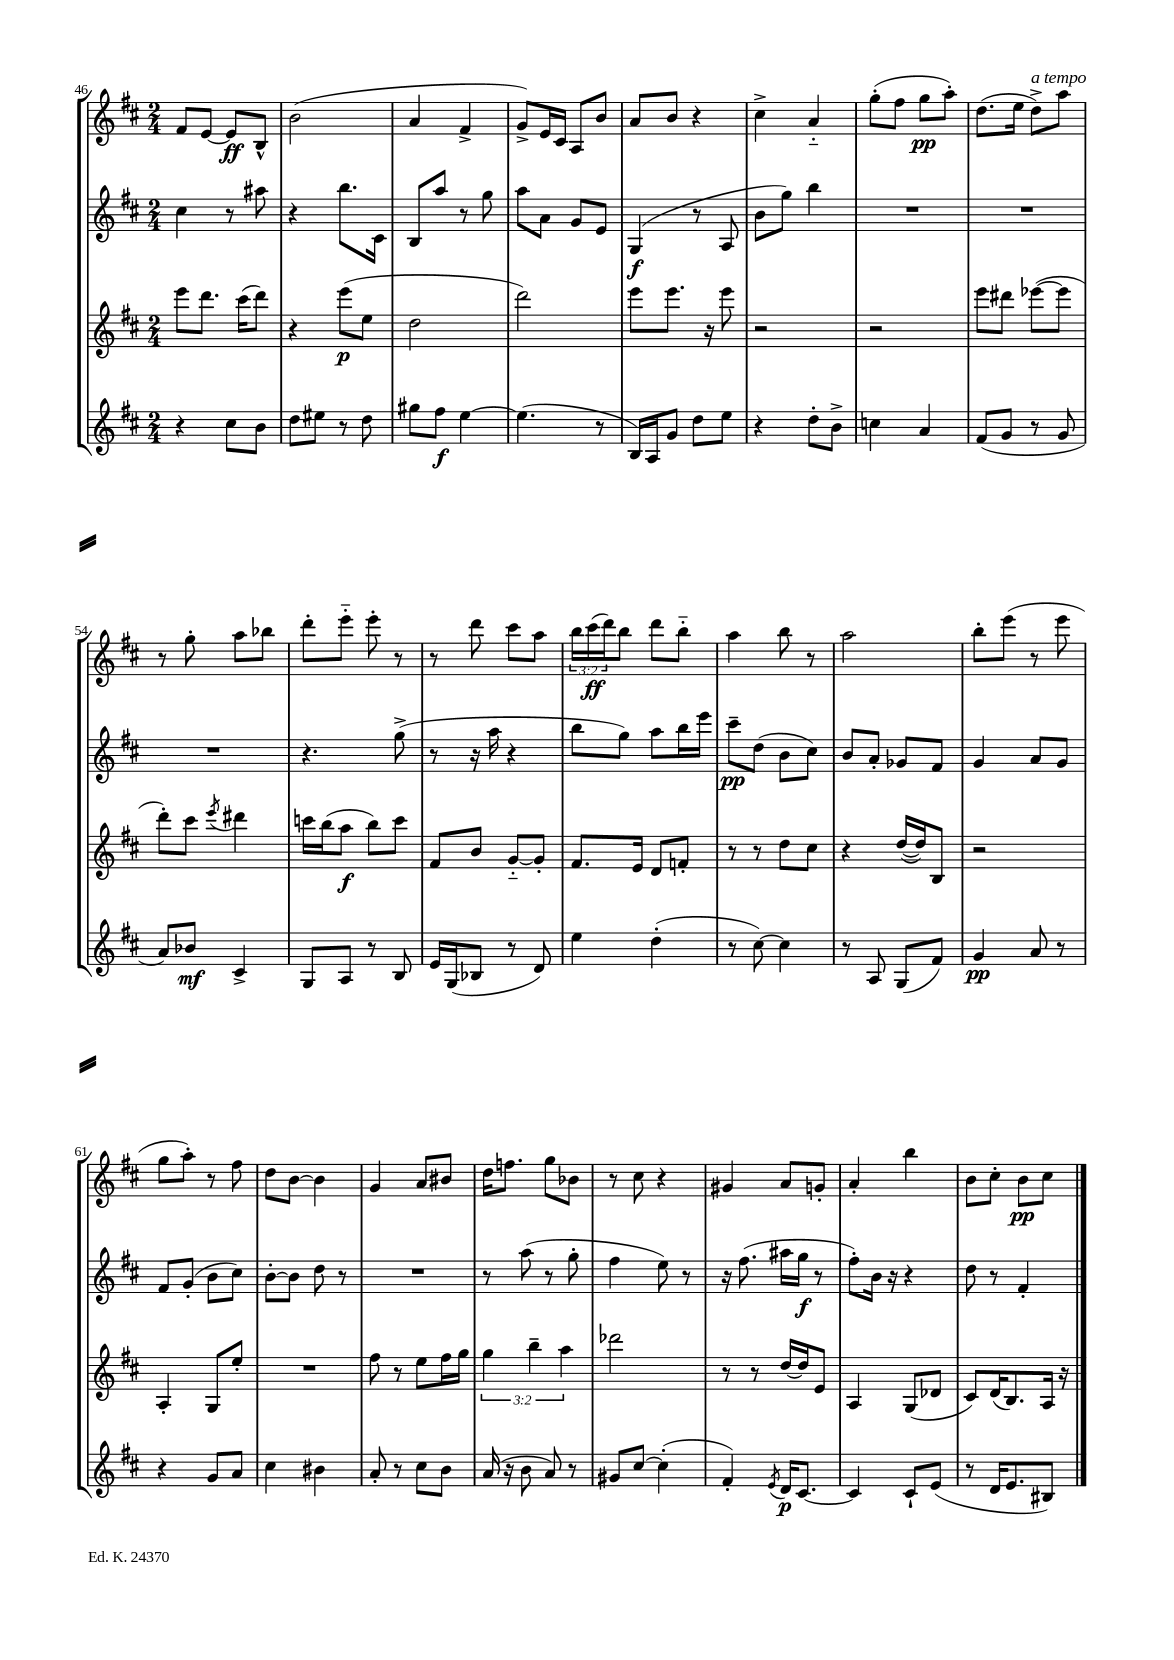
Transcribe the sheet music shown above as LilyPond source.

<<
\new StaffGroup <<
\new Staff = "s0" {
    \clef treble \key d \major \numericTimeSignature \time 2/4 \override Staff.TupletNumber.text = #tuplet-number::calc-fraction-text
    fis'8 e'8~ e'8\ff b8-^ |
    b'2( |
    a'4 fis'4-> |
    g'8->) e'16 cis'16 a8 b'8 |
    a'8 b'8 r4 |
    cis''4-> a'4-_ |
    g''8-.( fis''8 g''8\pp a''8-.) |
    d''8.( e''16 d''8->^\markup { \italic "a tempo" }) a''8 |
    r8 g''8-. a''8 bes''8 |
    d'''8-. e'''8-_ e'''8-. r8 |
    r8 d'''8 cis'''8 a''8 |
    \tuplet 3/2 { b''16 cis'''16\ff( d'''16) } b''8 d'''8 b''8-_ |
    a''4 b''8 r8 |
    a''2 |
    b''8-. e'''8( r8 e'''8 |
    g''8 a''8-.) r8 fis''8 |
    d''8 b'8~ b'4 |
    g'4 a'8 bis'8 |
    d''16 f''8. g''8 bes'8 |
    r8 cis''8 r4 |
    gis'4 a'8 g'8-. |
    a'4-. b''4 |
    b'8 cis''8-. b'8\pp cis''8 \bar "|." |
}
\new Staff = "s1" {
    \clef treble \key d \major \numericTimeSignature \time 2/4
    cis''4 r8 ais''8 |
    r4 b''8. cis'16 |
    b8 a''8 r8 g''8 |
    a''8 a'8 g'8 e'8 |
    g4\f( r8 a8 |
    b'8 g''8) b''4 |
    R2 |
    R2 |
    R2 |
    r4. g''8->( |
    r8 r16 a''16 r4 |
    b''8 g''8) a''8 b''16 e'''16 |
    cis'''8--\pp d''8( b'8 cis''8) |
    b'8 a'8-. ges'8 fis'8 |
    g'4 a'8 g'8 |
    fis'8 g'8-.( b'8 cis''8) |
    b'8~-. b'8 d''8 r8 |
    R2 |
    r8 a''8( r8 g''8-. |
    fis''4 e''8) r8 |
    r16 fis''8.( ais''16 g''16\f r8 |
    fis''8-.) b'16 r16 r4 |
    d''8 r8 fis'4-. \bar "|." |
}
\new Staff = "s2" {
    \clef treble \key d \major \numericTimeSignature \time 2/4 \override Staff.TupletNumber.text = #tuplet-number::calc-fraction-text
    e'''8 d'''8. cis'''16( d'''8) |
    r4 e'''8\p( e''8 |
    d''2 |
    d'''2) |
    e'''8 e'''8. r16 e'''8 |
    r2 |
    r2 |
    e'''8 dis'''8 ees'''8~( ees'''8 |
    d'''8-.) cis'''8 \acciaccatura { e'''8 } dis'''4 |
    c'''16 b''16( a''8\f b''8) c'''8 |
    fis'8 b'8 g'8~-_ g'8-. |
    fis'8. e'16 d'8 f'8-. |
    r8 r8 d''8 cis''8 |
    r4 d''16~( d''16) b8 |
    r2 |
    a4-. g8 e''8-. |
    R2 |
    fis''8 r8 e''8 fis''16 g''16 |
    \tuplet 3/2 { g''4 b''4-- a''4 } |
    des'''2 |
    r8 r8 d''16~ d''16 e'8 |
    a4 g8( des'8 |
    cis'8) d'16( b8.) a16 r16 \bar "|." |
}
\new Staff = "s3" {
    \clef treble \key d \major \numericTimeSignature \time 2/4
    r4 cis''8 b'8 |
    d''8 eis''8 r8 d''8 |
    gis''8 fis''8\f e''4~ |
    e''4.( r8 |
    b16) a16 g'8 d''8 e''8 |
    r4 d''8-. b'8-> |
    c''4 a'4 |
    fis'8( g'8 r8 g'8 |
    a'8) bes'8\mf cis'4-> |
    g8 a8 r8 b8 |
    e'16 g16( bes8 r8 d'8) |
    e''4 d''4-.( |
    r8 cis''8~) cis''4 |
    r8 a8 g8( fis'8) |
    g'4\pp a'8 r8 |
    r4 g'8 a'8 |
    cis''4 bis'4 |
    a'8-. r8 cis''8 b'8 |
    a'16( r16 b'8 a'8) r8 |
    gis'8 cis''8~ cis''4-.( |
    fis'4-.) \acciaccatura { e'8 } d'16\p cis'8.~ |
    cis'4 cis'8-! e'8( |
    r8 d'16 e'8. bis8) \bar "|." |
}
>>
>>
\layout { \context { \Score currentBarNumber = #46 } }
